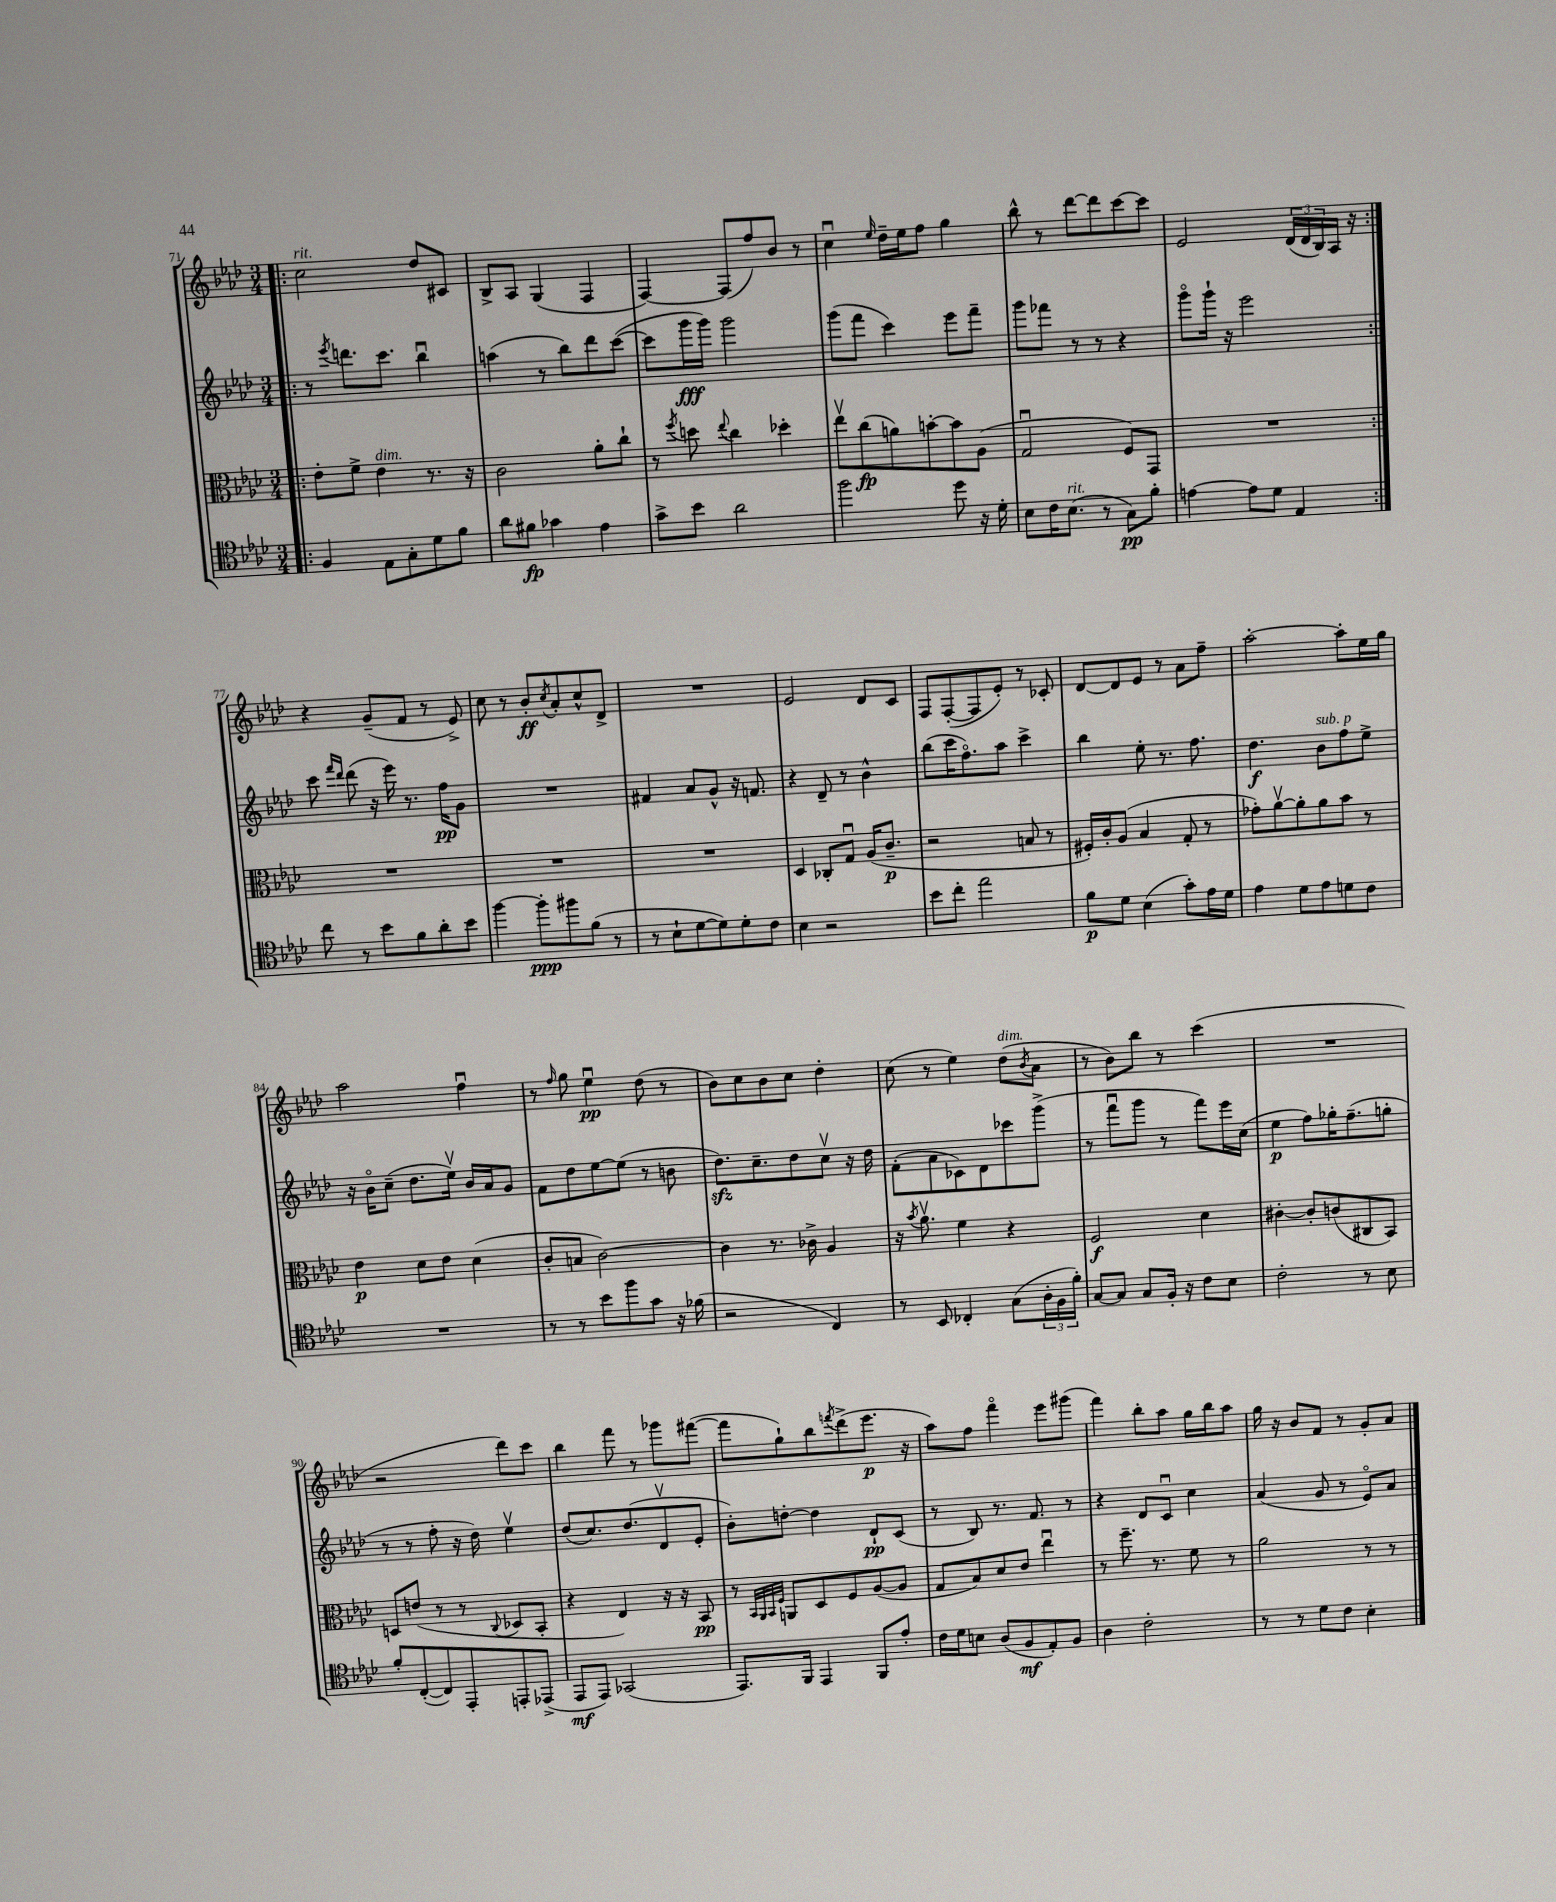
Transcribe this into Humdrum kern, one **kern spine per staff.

**kern	**kern	**kern	**kern
*staff4	*staff3	*staff2	*staff1
*clefC4	*clefC3	*clefG2	*clefG2
*k[b-e-a-d-]	*k[b-e-a-d-]	*k[b-e-a-d-]	*k[b-e-a-d-]
*M3/4	*M3/4	*M3/4	*M3/4
=!|:	=!|:	=!|:	=!|:
4F	8e-'	8r	2cc
.	.	8qeee-	.
.	8f^	8.ddd	.
8E-	4e-	.	.
.	.	8.ccc	.
8G'	.	.	.
8d-	8.r	4bb-u	8dd-
8f	.	.	8c#
.	16r	.	.
=	=	=	=
8a-	2c	(4aa	8B-^
8f#	.	.	8A-
4g-	.	8r	(4G
.	.	8bb-)	.
4e-	8a-'	8ddd-	4F
.	8cc`	([8ccc	.
=	=	=	=
8g^	8r	8ccc]	[4F)
.	8qff	.	.
8b-	8dd	16ggg	.
.	.	16ggg)	.
.	8qqee-	.	.
2a-	4cc	2ggg	(8F]
.	.	.	8ff)
.	4dd-'	.	8b-
.	.	.	8r
=	=	=	=
2ff	8ee-v	(8ggg	4ccu
.	(8cc	8fff	.
.	.	.	16qqee-
.	8a)	4ccc)	16dd-~
.	.	.	16ee-
.	[8b'	.	8ff
8dd-	8b]	8eee-	4gg
16r	(8A-	8fff~	.
16d-'	.	.	.
=	=	=	=
8B-	2Gu	8ggg	8bb-^^
16c	.	8fff-	8r
(8.B-	.	.	.
.	.	8r	[8ddd-
8r	.	8r	8ddd-]
8G)	8F)	4r	[8ccc
8f'	8GG	.	8ccc]
=	=	=	=
[4e	2.r	8gggo	2e-
.	.	16ggg`	.
.	.	16r	.
8e]	.	2eee-	.
8d-	.	.	.
4E-	.	.	(24d-
.	.	.	24d-
.	.	.	24B-)
.	.	.	16A-
.	.	.	16r
=:|!	=:|!	=:|!	=:|!
8cc	2.r	8ccc	4r
.	.	16qqfff	.
.	.	16qqddd-	.
8r	.	(8ddd-	.
8b-	.	16r	(8g~
.	.	16eee-)	.
8f	.	8.r	8f
8a-'	.	.	8r
.	.	16ff	.
8b-	.	8g	8e-^)
=	=	=	=
[4ff	2.r	2.r	8cc
.	.	.	8r
8ff']	.	.	8b-'
.	.	.	8qcc
8ff#	.	.	8a-'
(8f	.	.	8cc^^
8r	.	.	8d-^
=	=	=	=
8r	2.r	4f#	2.r
8B-`	.	.	.
[8d-	.	8a-	.
8d-])	.	8g^^	.
8d-'	.	16r	.
.	.	8.f	.
8c	.	.	.
=	=	=	=
4B-	4D-	4r	2e-
2r	8C-'	8d-~	.
.	8Gu	8r	.
.	(16A-	4b-^^	8d-
.	8.c~	.	.
.	.	.	8c
=	=	=	=
8b-	2r	(8bb-	8F
8cc'	.	16ccc	([8F'
.	.	8.ffo)	.
2ee-	.	.	8F]
.	.	8aa-	8e-')
.	8B	4ccc^	8r
.	8r	.	8c-'
=	=	=	=
8f	16F#')	4bb-	[8d-
.	16c'	.	.
8d-	(8A-	.	8d-]
(4B-	4B-	8ee-'	8e-
.	.	8.r	8r
8g')	8G'	.	8a-
.	.	8.ff	.
16e-	8r	.	8ff~
16d-	.	.	.
=	=	=	=
4e-	8g-')	4.dd-	[2aa-'
.	[8a-v	.	.
8d-	8a-']	.	.
8e-	8a-	8b-	.
8d	8b-	8ff	8aa-']
8c	8r	8ee-^	16ee-
.	.	.	16gg
=	=	=	=
2.r	4e-	16r	2aa-
.	.	16b-o	.
.	.	(8cc~	.
.	8d-	8.dd-	.
.	8e-	.	.
.	.	16ee-v)	.
.	(4d-	16b-	4ffu
.	.	16a-	.
.	.	8g	.
=	=	=	=
8r	8c'	8f	8r
.	.	.	16qqff
8r	8B	8dd-	8gg
8b-	[2c)	[8ee-	4ee-u
8ff	.	(8ee-]	.
8g	.	8r	(8dd-
16r	.	8b	8r
(16f-	.	.	.
=	=	=	=
2r	4c]	8.dd-)	8b-)
.	.	.	8cc
.	.	8.cc~	.
.	8.r	.	8b-
.	.	8dd-	8cc
.	16c-^	.	.
4C)	4A-	8ccv	4dd-'
.	.	16r	.
.	.	16dd-	.
=	=	=	=
8r	16r	(8f'	(8cc
.	8qb-	.	.
.	8.a-v	.	.
8BB-	.	8a-	8r
4C-'	4f	8c-)	4ee-)
.	.	8d-	.
(8G	4r	8ccc-	(8dd-
.	.	.	8qb-
24A-'	.	(8ggg^	8a-
24F	.	.	.
24f')	.	.	.
=	=	=	=
[8G	2F	8r	8r
8G]	.	8fffu	8b-)
8G	.	8ggg	8bb-
16F'	.	8r	8r
16r	.	.	.
8c	4d-	8fff)	(4ccc
8B-	.	16eee-	.
.	.	(16cc	.
=	=	=	=
2c'	[4c#'	4ee-	2.r
.	8c#']	8ff)	.
.	(8c	16gg-'	.
.	.	(8.ff~	.
8r	8C#	.	.
8B-	8BB-)	8gg'	.
=	=	=	=
8f'	8D	8r	2r
([8C'	(8e	8r	.
8C])	8r	8ff'	.
8EE-'	8r	16r	.
.	.	16dd-)	.
.	8qqC	.	.
8EE'	8D-	4ee-v	8ddd-)
(8EE-^	8BB-'	.	8ccc
=	=	=	=
8EE-	4r	(8dd-	4bb-
8EE-)	.	8.cc)	.
(2GG-	4E-)	.	8fff
.	.	(8.dd-	.
.	.	.	8r
.	16r	8d-v	8ggg-
.	16r	.	.
.	8BB-	8e-'	([8fff#
=	=	=	=
8.EE-)	8r	8b-')	8fff#]
.	32qqBB-	.	.
.	32qqAA-	.	.
.	32qqBB-	.	.
.	32qqF	.	.
.	8AA	[8dd'	8gg`)
16FF	.	.	.
4EE-	8D-	4dd]	8bb-
.	.	.	8qfff
.	8F	.	(8ddd-^
8FF	([8A-	8d-`	8.eee-
8e-'	8A-]	(8c	.
.	.	.	16r
=	=	=	=
16c	8G	8r	8aa-)
16d-	.	.	.
8B	8B-)	8B-)	8ff
(8A-	8d-	8.r	4fffo
8F	8e-	.	.
.	.	8.f	.
8E-')	4ee-u	.	8eee-
8F	.	8r	(8ggg#
=	=	=	=
4A-	8r	4r	4fff)
.	8.ff~	.	.
2c'	.	8d-	8bb-'
.	8.r	.	.
.	.	8cu	8aa-
.	8f	4cc	16gg
.	.	.	16bb-
.	8r	.	8aa-
=	=	=	=
8r	2a-	(4a-	16gg
.	.	.	16r
8r	.	.	8b-
8d-	.	8g	8f
8c	.	8r	8r
4B-'	8r	8e-o)	8g'
.	8r	8a-	8a-
==	==	==	==
*-	*-	*-	*-
